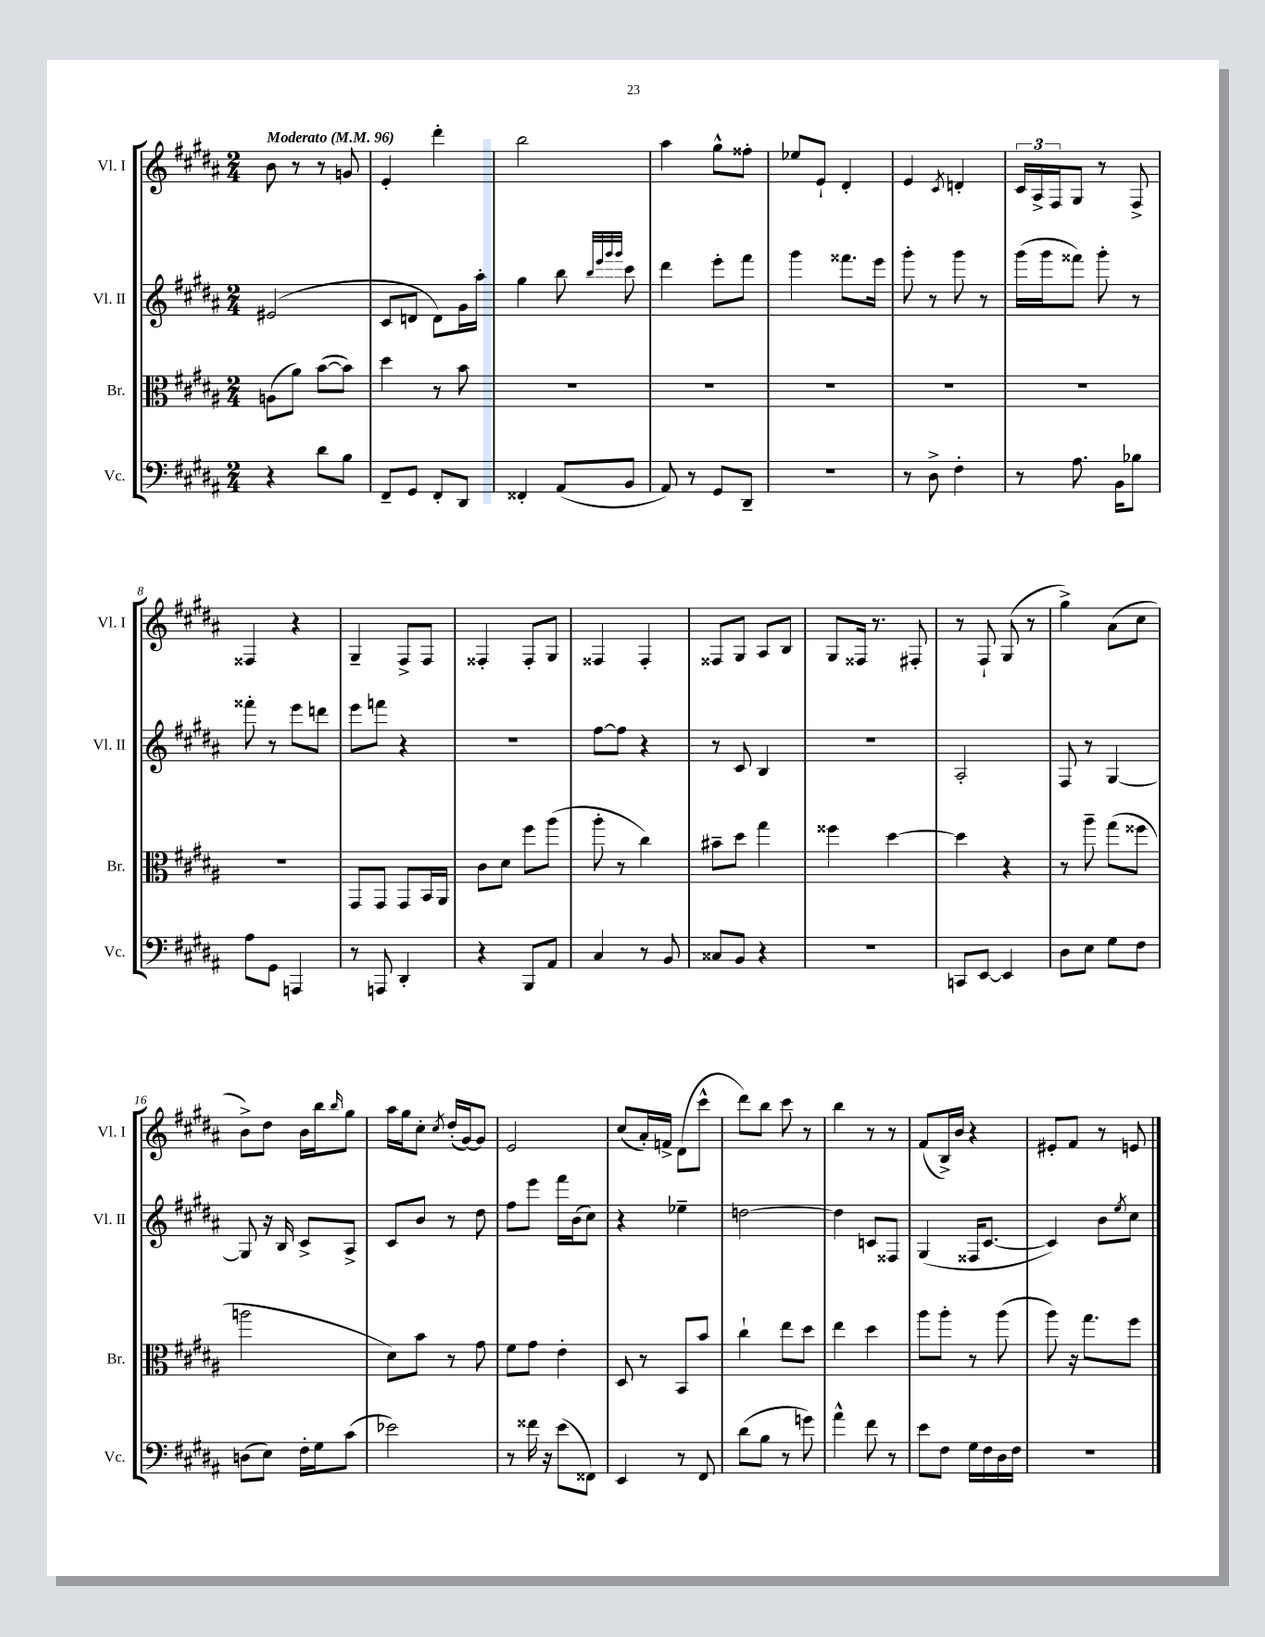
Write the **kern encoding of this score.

**kern	**kern	**kern	**kern
*part4	*part3	*part2	*part1
*staff4	*staff3	*staff2	*staff1
*I"Vc.	*I"Br.	*I"Vl. II	*I"Vl. I
*I'Vc.	*I'Br.	*I'Vl. II	*I'Vl. I
*clefF4	*clefC3	*clefG2	*clefG2
*k[f#c#g#d#a#]	*k[f#c#g#d#a#]	*k[f#c#g#d#a#]	*k[f#c#g#d#a#]
*M2/4	*M2/4	*M2/4	*M2/4
*MM96	*MM96	*MM96	*MM96
=1	=1	=1	=1
!	!	!	!LO:TX:a:B:t=Moderato
4r	(8An\L	(2e#X/	8b\
.	8a#\J)	.	8r
8d#\L	([8b\L	.	8r
8B\J	8b\J])	.	8gn/
=2	=2	=2	=2
8FF#~/L	4dd#\	8c#/L	4e'/
8GG#/J	.	8dn/J	.
8FF#'/L	8r	8d\L)	4ddd#'\
8DD#/J	8b\	16g#\L	.
.	.	16aa#'\JJ	.
=3	=3	=3	=3
4FF##X'/	2r	4gg#\	2bb\
(8AA#/L	.	8bb\	.
.	.	32qqbb/LLL	.
.	.	32qqeee/	.
.	.	32qqggg#/	.
.	.	32qqggg#/JJJ	.
8BB/J	.	8ccc#\	.
=4	=4	=4	=4
8AA#/)	2r	4ddd#\	4aa#\
8r	.	.	.
8GG#/L	.	8eee'\L	8gg#^^\L
8DD#~/J	.	8fff#\J	8ff##X'\J
=5	=5	=5	=5
2r	2r	4ggg#\	8ee-X/L
.	.	.	8e`/J
.	.	8.fff##X\L	4d#'/
.	.	16eee\Jk	.
=6	=6	=6	=6
8r	2r	8ggg#'\	4e/
8D#^\	.	8r	.
.	.	.	8qc#/
4F#'\	.	8ggg#\	4dn'/
.	.	8r	.
=7	=7	=7	=7
8r	2r	(16ggg#\LL	24c#/LL
.	.	.	24A#^/
.	.	16ggg#\J	.
.	.	.	24F#/J
8.A#\	.	8fff##X\J)	8G#/J
.	.	8ggg#'\	8r
16BB\KL	.	.	.
8B-X\J	.	8r	8F#^/
!!LO:LB:g=z
=8	=8	=8	=8
8A#\L	2r	8fff##X'\	4F##X/
8GG#\J	.	8r	.
4AAAn/	.	8eee\L	4r
.	.	8dddn\J	.
=9	=9	=9	=9
8r	8GG#/L	8eee\L	4G#~/
8AAAn/	8GG#/J	8fffn\J	.
4DD#'/	8GG#/L	4r	8F#^/L
.	16BB/L	.	8F#/J
.	16AA#/JJ	.	.
=10	=10	=10	=10
4r	8c#\L	2r	4F##X'/
.	8d#\J	.	.
8BBB/L	8ff#\L	.	8F##'/L
8AA#/J	(8aa#\J	.	8G#/J
=11	=11	=11	=11
4C#/	8aa#'\	[8ff#\L	4F##X/
.	8r	8ff#\J]	.
8r	4cc#\)	4r	4F##'/
8BB/	.	.	.
=12	=12	=12	=12
8C##X/L	8b#X~\L	8r	8F##X/L
8BB/J	8dd#\J	8c#/	8G#/J
4r	4gg#\	4B/	8A#/L
.	.	.	8B/J
=13	=13	=13	=13
2r	4ff##X\	2r	8G#/L
.	.	.	16F##X/Jk
.	.	.	8.r
.	[4dd#\	.	.
.	.	.	8F#X'/
=14	=14	=14	=14
8CCn/L	4dd#\]	2A#'/	8r
[8EE/J	.	.	8F#`/
4EE/]	4r	.	(8G#/
.	.	.	8r
=15	=15	=15	=15
8D#\L	8r	8F#/	4gg#^\)
8E\J	8aa#~\	8r	.
8G#\L	(8gg#\L	[4G#/	(8a#\L
8F#\J	8ff##X\J	.	8cc#\J
!!LO:LB:g=z
=16	=16	=16	=16
(8Dn\L	2aan\	8G#/]	8b^\L)
8E\J)	.	16r	8dd#\J
.	.	16B/	.
16F#'\LL	.	8c#^/L	16b\LL
16G#\J	.	.	16bb\J
.	.	.	16qqbb/
(8c#\J	.	8A#^/J	8gg#\J
=17	=17	=17	=17
2e-X\)	8d#\L)	8c#/L	16aa#\LL
.	.	.	16gg#\J
.	8b\J	8b/J	8cc#'\J
.	.	.	8qcc#/
.	8r	8r	(16dd#'/LL
.	.	.	[16g#/J)
.	8g#\	8dd#\	8g#/J]
=18	=18	=18	=18
8r	8f#\L	8ff#\L	2e/
16f##X\	8g#\J	8eee\J	.
16r	.	.	.
(8e\L	4e'\	16fff#\LL	.
.	.	(16b\J	.
8FF##X\J)	.	8cc#\J)	.
=19	=19	=19	=19
4EE/	8D#/	4r	(8cc#/L
.	8r	.	16a#'/L)
.	.	.	16fn^/JJ
8r	8BB/L	4ee-X~\	(8d#\L
8FF#/	8b/J	.	8ccc#^^\J
=20	=20	=20	=20
(8d#\L	4cc#`\	[2ddn\	8ddd#\L)
8B\J	.	.	8bb\J
8r	8ee\L	.	8ccc#\
8gn\)	8dd#\J	.	8r
=21	=21	=21	=21
4a#^^\	4ee\	4dd\]	4bb\
8f#\	4dd#\	8cn/L	8r
8r	.	8F##X/J	8r
=22	=22	=22	=22
8e\L	8aa#\L	(4G#/	(8f#/L
8F#\J	8aa#'\J	.	16B^/L)
.	.	.	16b/JJ
16G#\LL	8r	16F##X/KL	4r
16F#\	.	[8.c#/J	.
16D#\	(8aa#\	.	.
16F#\JJ	.	.	.
=23	=23	=23	=23
2r	8aa#\)	4c#/])	8e#X'/L
.	16r	.	8f#/J
.	8.gg#\L	.	.
.	.	8b\L	8r
.	.	8qee/	.
.	8ff#\J	8cc#\J	8en/
==	==	==	==
*-	*-	*-	*-
